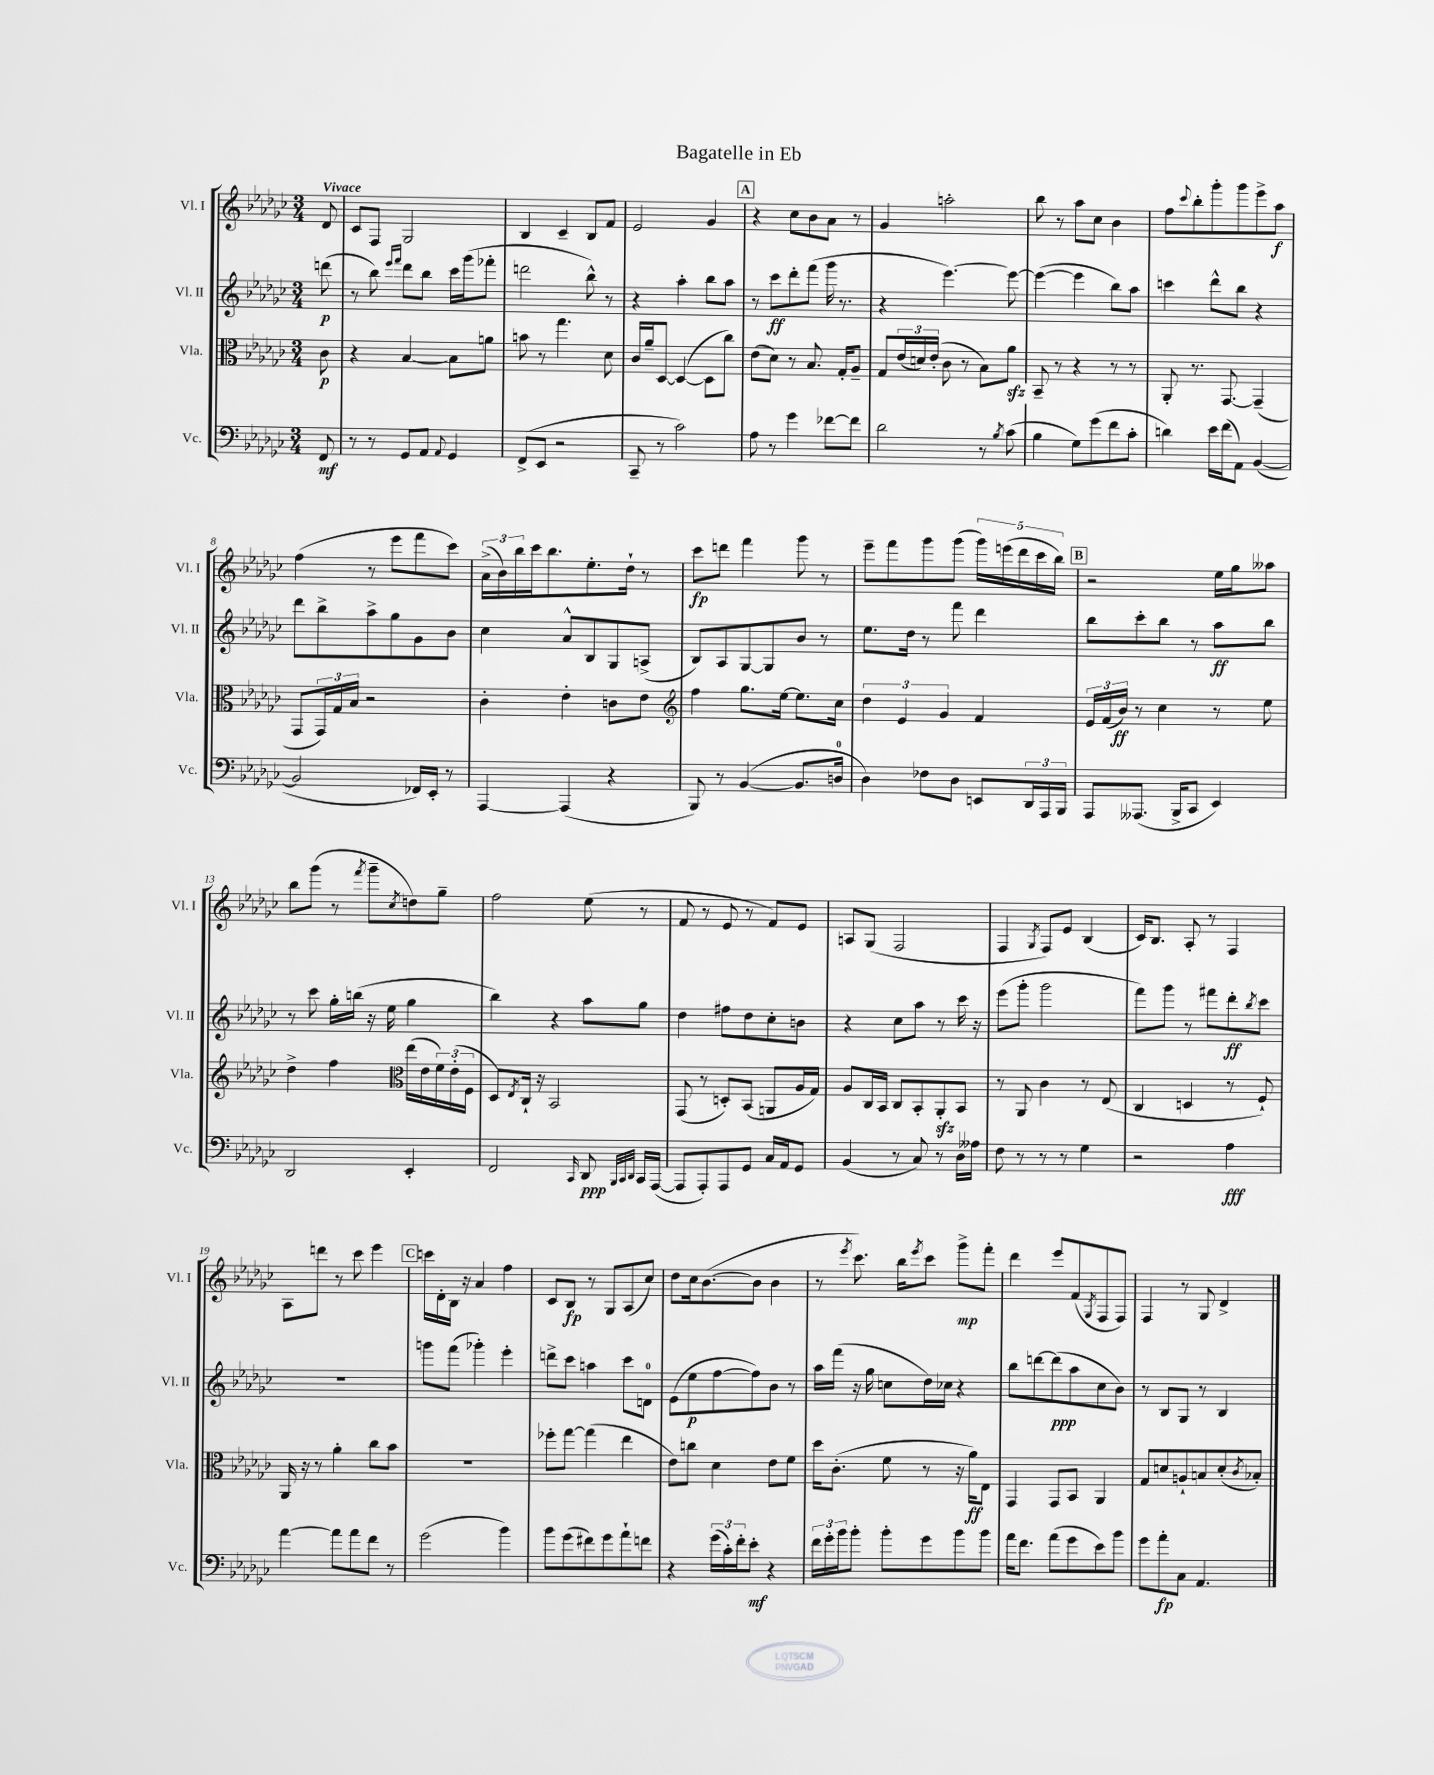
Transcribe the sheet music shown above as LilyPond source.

\header { title = "Bagatelle in Eb" }
<<
\new StaffGroup <<
\new Staff = "s0" \with { instrumentName = "Vl. I" shortInstrumentName = "Vl. I" } {
    \clef treble \key ges \major \numericTimeSignature \time 3/4 \partial 8 \tempo "Vivace"
    des'8 |
    ces'8 f8 ges2 |
    bes4 ces'4-- bes8 f'8 |
    ees'2 ges'4 |
    \mark \markup { \box "A" } r4 ces''8 bes'8 aes'8 r8 |
    ges'4 a''2-. |
    bes''8 r8 aes''8 ces''8 bes'4 |
    f''8 \appoggiatura { ces'''8 } bes''8-. ges'''8-. ges'''8 ees'''8-> aes''8\f |
    f''4( r8 ees'''8 f'''8 ces'''8) |
    \tuplet 3/2 { aes'16->( bes'16) bes''16 } ces'''16 bes''8. ees''8.-. des''16-! r8 |
    ces'''8\fp d'''8 f'''4 ges'''8 r8 |
    ees'''8-- f'''8 ges'''8 ges'''8( \tuplet 5/4 { ges'''16) e'''16( des'''16 ces'''16 bes''16) } |
    \mark \markup { \box "B" } r2 ees''16 ges''16 aeses''8 |
    bes''8 ges'''8( r8 \acciaccatura { f'''8 } ges'''8-- \acciaccatura { ces''8 } d''8) ges''8-- |
    f''2 ees''8( r8 |
    f'8 r8 ees'8 r8 f'8) ees'8 |
    a8 ges8( f2 |
    f4 \acciaccatura { ges8 } f8) ees'8 bes4( |
    ces'16) bes8. aes8-. r8 f4 |
    aes8 d'''8 r8 ces'''8 ees'''4 |
    \mark \markup { \box "C" } c'''16 des'16-. bes16 r16 aes'4 f''4 |
    ces'8 bes8\fp r8 ges8 aes8( ces''8) |
    des''8 ces''16 bes'8.~( bes'8 bes'4 |
    r8 \acciaccatura { ees'''8 } ces'''8.) bes''16 \acciaccatura { ees'''8 } ces'''8 ges'''8->\mp f'''8-. |
    des'''4 ees'''8 f'8( \acciaccatura { ges8 } f8 f8) |
    f4 r8 ges8 des'4-> \bar "|." |
}
\new Staff = "s1" \with { instrumentName = "Vl. II" shortInstrumentName = "Vl. II" } {
    \clef treble \key ges \major \numericTimeSignature \time 3/4 \partial 8
    d'''8\p( |
    r8 bes''8) \grace { ees'''16 f'''16 } des'''8 bes''8 ces'''16 ges'''16( fes'''8-. |
    d'''2 bes''8-^) r8 |
    r4 aes''4-. bes''8 aes''8 |
    \mark \markup { \box "A" } r8 ces'''8\ff des'''8-. f'''8( ges'''16 r8. |
    r4 ees'''4.~) ees'''8~ |
    ees'''4~( ees'''4 bes''8) aes''8 |
    c'''4 des'''8-^ bes''8 r4 |
    des'''8 bes''8-> aes''8-> ges''8 ges'8 bes'8 |
    ces''4 aes'8-^ bes8 ges8 a8->( |
    bes8) aes8 ges8~ ges8 bes'8 r8 |
    ees''8. des''16 r8 f'''8 des'''4 |
    \mark \markup { \box "B" } bes''8 ces'''8-. bes''8 r8 aes''8\ff bes''8 |
    r8 ces'''8 ges''16-. b''16( r16 ees''16 ges''4 |
    bes''4) r4 aes''8 ges''8 |
    des''4 fis''8 des''8 ces''8-. b'8 |
    r4 ces''8 aes''8 r8 ces'''16 r16 |
    ees'''8( ges'''8-. ges'''2 |
    f'''8) ges'''8 r8 fis'''8 des'''8-.\ff \acciaccatura { bes''8 } ces'''8 |
    R2. |
    \mark \markup { \box "C" } g'''8 f'''8( ges'''4-.) ees'''4-. |
    d'''8-> ces'''8 a''4 ces'''8 d'8-0 |
    ees'8( ees''8\p f''8~ f''8) bes'8 r8 |
    aes''16 f'''16( r16 ges''16 c''8 des''16) ces''16 r4 |
    bes''8 d'''8~ d'''8\ppp( aes''8 ces''8 bes'8) |
    r8 bes8 ges8 r8 bes4 \bar "|." |
}
\new Staff = "s2" \with { instrumentName = "Vla." shortInstrumentName = "Vla." } {
    \clef alto \key ges \major \numericTimeSignature \time 3/4 \partial 8
    ces'8\p |
    r4 bes4~ bes8 a'8 |
    b'8 r8 ges''4. des'8 |
    ces'16 aes'16-- des8~ des4~( des8 ces''8) |
    \mark \markup { \box "A" } ees'8( des'8) r8 bes8. ges16-. aes8-- |
    ges8 \tuplet 3/2 { ees'16( d'16) ees'16-.( } ces'8 r8 bes8) aes'8\sfz |
    bes,8-- r8 r4 r8 r8 |
    aes,8-. r8. ges,8.~ ges,4--( |
    ges,8 \tuplet 3/2 { ges,16) ges16 bes16 } r2 |
    ces'4-. ees'4-. c'8 ees'8 |
    \clef treble f''4 ges''8. ees''16~ ees''8. ces''16 |
    \tuplet 3/2 { des''4 ees'4 ges'4 } f'4 |
    \mark \markup { \box "B" } \tuplet 3/2 { ees'16 f'16( bes'16\ff) } r8 ces''4 r8 ees''8 |
    des''4-> f''4 \clef alto ees''16( ees'16 \tuplet 3/2 { f'16) ees'16-.( f16 } |
    des8) \acciaccatura { ees8 } ces16-! r16 bes,2 |
    ges,8( r8 d8-.) bes,8( a,8 aes16 ges16) |
    aes8 ces16 bes,16 ces8 bes,8-. aes,8-.\sfz bes,8 |
    r8 aes,8 ces'4 r8 ees8( |
    ces4 d4 r8 f8-!) |
    aes,16 r16 r8 aes'4-. ces''8 bes'8 |
    \mark \markup { \box "C" } R2. |
    fes''8-. ges''8~ ges''4( ees''4 |
    ees'8) c''8 des'4 ees'8 f'8 |
    des''16 ces'8.-.( f'8 r8 r16 aes'16\ff) ees8 |
    ges,4 ges,8 bes,8 aes,4 |
    ges8 d'8 a8-! b8 d'8-.( \acciaccatura { ces'8 } bes8-.) \bar "|." |
}
\new Staff = "s3" \with { instrumentName = "Vc." shortInstrumentName = "Vc." } {
    \clef bass \key ges \major \numericTimeSignature \time 3/4 \partial 8
    f,8\mf |
    r8 r8 ges,8 aes,8 \appoggiatura { aes,8 } ges,4 |
    f,8->( ees,8 r2 |
    ces,8-- r8 ces'2) |
    \mark \markup { \box "A" } aes8 r8 ges'4 fes'8~ fes'8 |
    des'2 r8 \acciaccatura { bes8 } ces'8( |
    bes4 ges8) ges'8( f'8 ces'8-. |
    d'4) ees'16 f'16( aes,8) bes,4~( |
    bes,2 fes,16) ees,16-. r8 |
    aes,,4~ aes,,4( r4 |
    bes,,8) r8 bes,4~( bes,8. d16-0 |
    des4) fes8 des8 e,8 \tuplet 3/2 { des,16 aes,,16 bes,,16 } |
    \mark \markup { \box "B" } aes,,8 aeses,,8.( bes,,16-> ces,8 ees,4) |
    des,2 ees,4-. |
    f,2 \grace { ces,16 } des,8\ppp \grace { bes,,32 ces,32 des,32 } ces,16 aes,,16~( |
    aes,,8 aes,,8-.) aes,,8 ges,8 ces16 aes,16 ges,8 |
    bes,4( r8 ces8) r8 des16 aeses16 |
    f8 r8 r8 r8 ges4 |
    r2 aes4\fff |
    aes'4~ aes'8 aes'8 f'8 r8 |
    \mark \markup { \box "C" } ges'2( bes'4) |
    bes'8 ges'8( fis'8) ges'8 aes'8-! f'8 |
    r4 \tuplet 3/2 { ges'16( ces'16-.) f'16-. } ees'8-.\mf r4 |
    \tuplet 3/2 { f'16 ges'16-. bes'16 } bes'8-. bes'8-. ges'8 bes'8 bes'8 |
    aes'16 f'8. aes'8( ges'8 ees'8) bes'8 |
    ges'8 aes'8-.\fp ces8 aes,4. \bar "|." |
}
>>
>>
